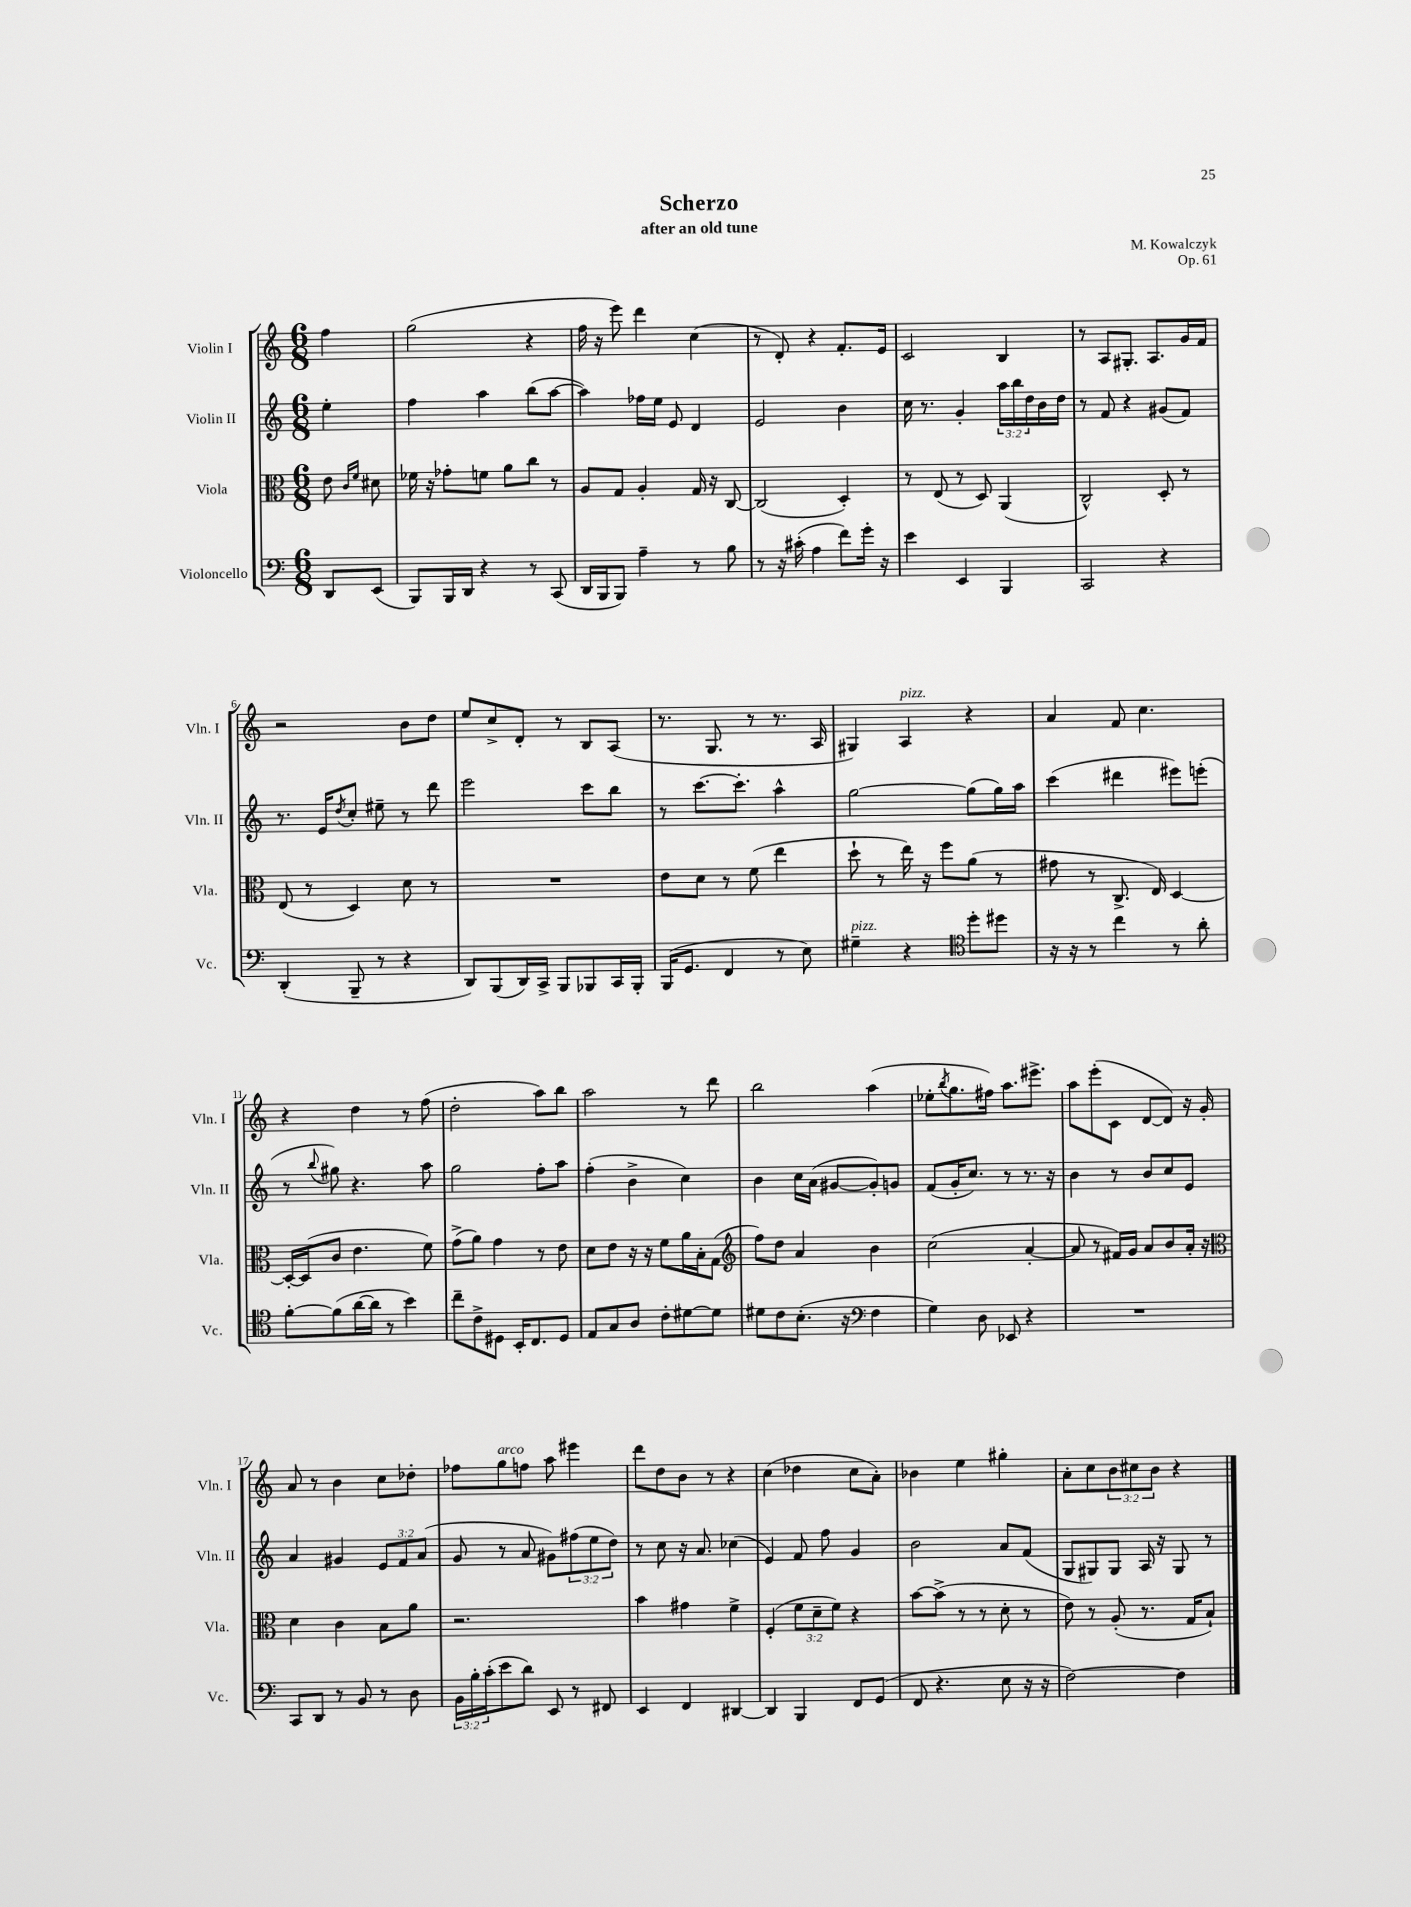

**kern	**kern	**kern	**kern
*part4	*part3	*part2	*part1
*staff4	*staff3	*staff2	*staff1
*I"Violoncello	*I"Viola	*I"Violin II	*I"Violin I
*I'Vc.	*I'Vla.	*I'Vln. II	*I'Vln. I
*clefF4	*clefC3	*clefG2	*clefG2
*k[]	*k[]	*k[]	*k[]
*M6/8	*M6/8	*M6/8	*M6/8
=	=	=	=
8DD/L	8e\	4ee'\	4ff\
.	16qqc/LL	.	.
.	16qqf/JJ	.	.
(8EE/J	8d#X\	.	.
=1	=1	=1	=1
8BBB/L)	16f-X\	4ff\	(2gg\
.	16r	.	.
16BBB/L	8g-X'\L	.	.
16DD/JJ	.	.	.
4r	8fn\J	4aa\	.
.	8a\L	.	.
8r	8cc\J	(8bb\L	4r
(8CC/	8r	[8aa\J	.
=2	=2	=2	=2
16DD/LL	8A/L	4aa\])	16ff\
16BBB/J	.	.	16r
8BBB/J)	8G/J	.	8eee\)
4A~\	4A'/	16ff-X\LL	4ddd\
.	.	16ee\JJ	.
.	.	8e/	.
8r	16G/	4d/	(4cc\
.	16r	.	.
8B\	[8C/	.	.
=3	=3	=3	=3
8r	(2C/]	2e/	8r
16r	.	.	8d'/)
(16c#X'\	.	.	.
4A\	.	.	4r
8f\L)	4D'/)	4b\	8.f'/L
16g'\Jk	.	.	.
16r	.	.	16e/Jk
=4	=4	=4	=4
4e\	8r	16cc\	2c/
.	.	8.r	.
.	(8E/	.	.
4EE/	8r	4g'/	.
.	8D/)	.	.
4BBB/	(4AA/	24aa\LL	4B/
.	.	24bb\	.
.	.	24dd\	.
.	.	16b\	.
.	.	16dd\JJ	.
=5	=5	=5	=5
2CC/	2C^^/)	8r	8r
.	.	8f/	8A/L
.	.	4r	8.G#X'/J
.	.	.	8.A/L
4r	8D'/	(8g#X/L	.
.	8r	8f/J)	16g/L
.	.	.	16f/JJ
!!LO:LB:g=z
=6	=6	=6	=6
(4DD'/	(8E/	8.r	2r
.	8r	.	.
.	.	16e/KL	.
.	.	8qdd/	.
8BBB~/	4D/)	8cc'/J	.
8r	.	8ee#X~\	.
4r	8d\	8r	8b\L
.	8r	8ddd\	8dd\J
=7	=7	=7	=7
8DD/L)	2.r	2eee\	8ee/L
(8BBB/	.	.	8cc^/
16DD/L)	.	.	8d'/J
16CC^/JJ	.	.	.
8BBB/L	.	.	8r
8BBB-X/	.	8ccc\L	8B/L
16CC/L	.	8bb\J	(8A/J
16BBB-'/JJ	.	.	.
=8	=8	=8	=8
(16BBB/KL	8e\L	8r	8.r
8.GG/J	.	.	.
.	8d\J	[8.ccc\L	.
.	.	.	8.G/
4FF/	8r	.	.
.	.	8.ccc'\J]	.
.	(8f\	.	8r
8r	4ee\	4aa^^\	8.r
8E\)	.	.	.
.	.	.	16A/
=9	=9	=9	=9
!LO:TX:a:i:t=pizz.	!	!	!
4G#X~\	8dd`\	[2gg\	4G#X/)
.	8r	.	.
!	!	!	!LO:TX:a:i:t=pizz.
4r	16ee\)	.	4A/
.	16r	.	.
.	8ff\L	.	.
*clefC4	*	*	*
8dd'\L	(8a\J	(8gg\L]	4r
8dd#X\J	8r	16gg\L)	.
.	.	16aa\JJ	.
=10	=10	=10	=10
16r	8g#X\	(4ccc\	4a/
16r	.	.	.
8r	8r	.	.
4cc\	8.C^/	4ddd#X\	8f/
.	.	.	4.cc\
.	16E/)	.	.
8r	[4D/	8eee#X\L)	.
8a'\	.	(8eeen'\J	.
!!LO:LB:g=z
=11	=11	=11	=11
[8f'\L	16D'/LL_	8r	4r
.	(16D/J]	.	.
.	.	8qqbb/	.
(8f\]	8c/J	8gg#X\)	.
[16a\L	4.e\	4.r	4dd\
16a\JJ]	.	.	.
8r	.	.	.
4b\)	.	.	8r
.	8f\)	8aa\	(8ff\
=12	=12	=12	=12
8cc~\L	(8g^\L	2gg\	2dd'\
8c^\	8a\J)	.	.
8D#X\J	4g\	.	.
16BB'/KL	.	.	.
8.C/	.	.	.
.	8r	8ff'\L	8aa\L)
8D#/J	8e\	8aa\J	8bb\J
=13	=13	=13	=13
8E/L	8d\L	(4ff'\	2aa\
8G/	8e\J	.	.
8A/J	16r	4b^\	.
.	16r	.	.
8c'\L	8f\L	.	.
[8d#X\	16a\L	4cc\)	8r
.	16B'\J	.	.
8d#\J]	(8G\J	.	8ddd\
=14	=14	=14	=14
*	*clefG2	*	*
8d#X\L	8ff\L)	4b\	2bb\
8c\	8dd\J	.	.
(8.B'\J	4a/	16cc\LL	.
.	.	(16a\JJ	.
.	.	[8g#X/L	.
16r	.	.	.
*clefF4	*	*	*
4F\	4b\	8g#'/])	(4aa\
.	.	8gn/J	.
=15	=15	=15	=15
4G\)	(2cc\	(8f/L	8ee-X'\L
.	.	.	8qbb/
.	.	16g'/K	8.gg\
.	.	8.cc/J)	.
8D\	.	.	.
.	.	.	16ff#X\Jk)
8EE-X/	.	8r	8.aa\L
4r	[4a'/	8.r	.
.	.	.	8.eee#X^\J
.	.	16r	.
=16	=16	=16	=16
2.r	8a/]	4b\	8aa\L
.	8r	.	(8eee'\
.	16f#X/LL)	8r	8c\J
.	16g/JJ	.	.
.	8a/L	8b/L	[8d/L
.	8b/	8cc/	8d/J])
.	16a'/Jk	8e/J	16r
.	16r	.	16g'/
!!LO:LB:g=z
=17	=17	=17	=17
*	*clefC3	*	*
8CC/L	4d\	4a/	8a/
8DD/J	.	.	8r
8r	4c\	4g#X/	4b\
8BB/	.	.	.
8r	8B\L	12e/L	8cc\L
.	.	12f/	.
8D\	8a\J	.	8dd-X'\J
.	.	(12a/J	.
=18	=18	=18	=18
24BB\LL	2.r	8g/	8ff-X\L
24B'\	.	.	.
(24c'\J	.	.	.
!	!	!	!LO:TX:a:i:t=arco
8e\	.	8r	8gg\
8d\J)	.	8a/	8ffn\J
8EE/	.	8g#X\L)	8aa\
8r	.	(12ff#X\	4eee#X\
.	.	12ee\	.
8FF#X/	.	.	.
.	.	12dd\J)	.
=19	=19	=19	=19
4EE/	4b\	8r	8ddd\L
.	.	8cc\	8dd\
4FF/	4g#X\	16r	8b\J
.	.	8.a/	.
.	.	.	8r
[4DD#X/	4f^\	(4cc-X\	4r
=20	=20	=20	=20
4DD#/]	(4F'/	4e/)	(4cc\
4BBB/	12f\L	8f/	4dd-X\
.	12d~\	.	.
.	.	8ff\	.
.	12f\J)	.	.
8FF/L	4r	4g/	8cc\L
(8GG/J	.	.	8a'\J)
=21	=21	=21	=21
8FF/	[8b\L	2b\	4b-X\
4.r	(8b^\J]	.	.
.	8r	.	4ee\
.	8r	.	.
8E\	8d'\	8a/L	4gg#X'\
16r	8r	(8f/J	.
16r	.	.	.
=22	=22	=22	=22
[2F\)	8e\)	8G/L	8a'\L
.	8r	8G#X/)	8cc\
.	(8A'/	8G#/J	12b\
.	.	.	12cc#X\
.	8.r	16A/	.
.	.	.	12b\J
.	.	16r	.
4F\]	.	8G#/	4r
.	16G/KL	.	.
.	8B`/J)	8r	.
==	==	==	==
*-	*-	*-	*-
